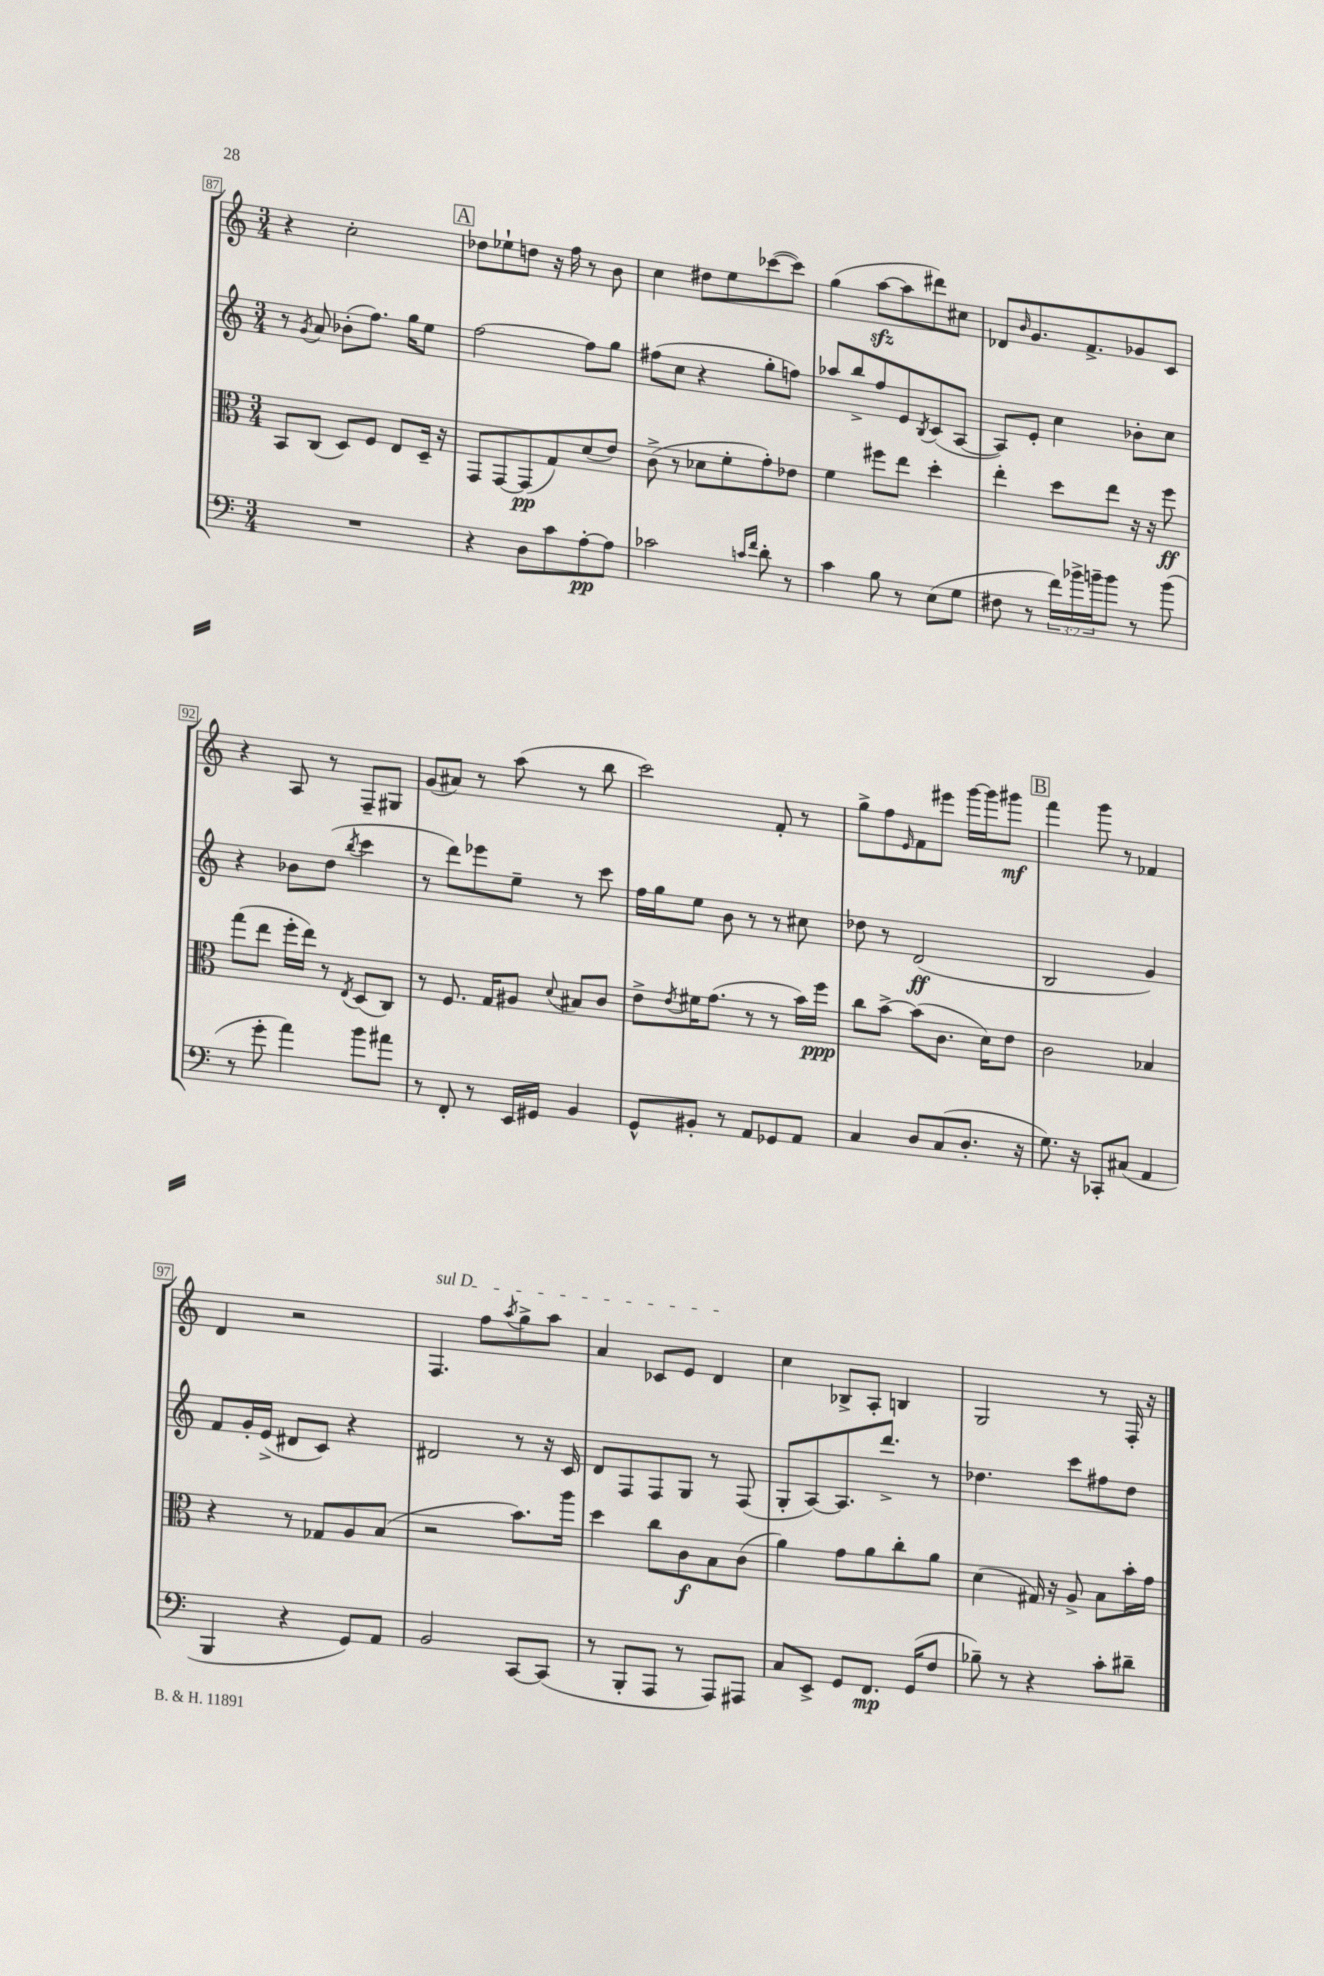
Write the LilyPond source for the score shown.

<<
\new StaffGroup <<
\new Staff = "s0" {
    \clef treble \key c \major \numericTimeSignature \time 3/4
    r4 c''2-. |
    \mark \markup { \box "A" } des''8 ees''8-! d''8 r16 f''16 r8 b'8 |
    c''4 dis''8 e''8 ces'''8~( ces'''8) |
    g''4( a''8~\sfz a''8 dis'''8) cis''8 |
    des'8 \grace { b'16 } g'8. f'8.-> ges'8 c'8 |
    r4 a8 r8 f8-- gis8 |
    g'8( ais'8) r8 a''8( r8 b''8 |
    c'''2) f'8-. r8 |
    g''8-> f''8 \grace { e'16 } f'8 eis'''8 g'''16~ g'''16 gis'''8\mf |
    \mark \markup { \box "B" } f'''4 g'''8 r8 fes'4 |
    d'4 r2 |
    \once \override TextSpanner.bound-details.left.text = \markup { \italic "sul D" } f4.\startTextSpan f''8 \acciaccatura { a''8 } g''8-> a''8 |
    a'4 ces'8 e'8 d'4\stopTextSpan |
    c''4 bes8-> a8-. b4 |
    g2 r8 f16-. r16 \bar "|." |
}
\new Staff = "s1" {
    \clef treble \key c \major \numericTimeSignature \time 3/4
    r8 \acciaccatura { g'8 } a'8 bes'8-.( f''8.) g''16 e''8 |
    \mark \markup { \box "A" } f''2~ f''8 g''8 |
    fis''8( c''8 r4 g''8-. f''8) |
    aes''8 b''8-> f''8 e'8 \acciaccatura { b8 } c'8( a8~ |
    a8) e'8-. c''4 bes'8-. c''8 |
    r4 bes'8 d''8( \acciaccatura { b''8 } c'''4 |
    r8 d'''8) ees'''8 e''8-- r8 c'''8 |
    f''16 g''16 e''8 b'8 r8 r8 cis''8 |
    des''8 r8 d'2\ff( |
    \mark \markup { \box "B" } b2 g'4) |
    f'8 g'16-. e'16->( dis'8 c'8) r4 |
    dis'2 r8 r16 c'16 |
    d'8 f8 f8 g8 r8 f8( |
    g8-. a8~) a8. d'''8.-> r8 |
    des''4. c'''8 fis''8 des''8 \bar "|." |
}
\new Staff = "s2" {
    \clef alto \key c \major \numericTimeSignature \time 3/4
    b,8 c8( d8) f8 e8 d16-- r16 |
    \mark \markup { \box "A" } g,8 g,8~ g,8\pp( g8) d'8( e'8) |
    c'8->( r8 des'8 f'8-. g'8-.) ees'8 |
    f'4 fis''8 e''8 d''4-. |
    e''4-. d''8 e''8 r16 r16 f''8\ff |
    g''8( e''8 f''16-. e''16) r8 \acciaccatura { e8 } d8( c8) |
    r8 f8. g16 ais8 \appoggiatura { d'8 } bis8 c'8 |
    e'8-> \acciaccatura { e'8 } fis'16 g'8.( r8 r8 b'16) f''16\ppp |
    c''8 b'8~-> b'8( c'8. d'16) e'8 |
    \mark \markup { \box "B" } c'2 bes4 |
    r4 r8 ges8 a8 b8( |
    r2 b'8.) a''16 |
    d''4 c''8 c'8\f b8 c'8( |
    a'4) g'8 a'8 c''8-. a'8 |
    d'4( gis16) r16 a8-> b8 b'16-. g'16 \bar "|." |
}
\new Staff = "s3" {
    \clef bass \key c \major \numericTimeSignature \time 3/4 \override Staff.TupletNumber.text = #tuplet-number::calc-fraction-text
    R2. |
    \mark \markup { \box "A" } r4 d8 c'8 a8~-.\pp a8 |
    ces'2 \grace { c'16 f'16 } d'8-. r8 |
    c'4 b8 r8 e8( g8 |
    fis8 r8 \tuplet 3/2 { f'16) bes'16-> b'16-- } b'8 r8 b'8( |
    r8 g'8-. a'4) b'8 ais'8 |
    r8 f,8-. r8 e,16 gis,16 b,4 |
    g,8-^ bis,8-. r8 a,8 ges,8 a,8 |
    c4 d8 c8( d8.-. r16 |
    \mark \markup { \box "B" } g8.) r16 ces,8-. cis8( a,4 |
    b,,4 r4 g,8) a,8 |
    b,2 c,8~ c,8( |
    r8 b,,8-. a,,8 r8 a,,8) ais,,8 |
    c8 e,8-> g,8 f,8.\mp g,16( f8 |
    bes8--) r8 r4 c'8-. dis'8-- \bar "|." |
}
>>
>>
\layout { \context { \Score currentBarNumber = #87 \override BarNumber.stencil = #(make-stencil-boxer 0.1 0.3 ly:text-interface::print) } }
